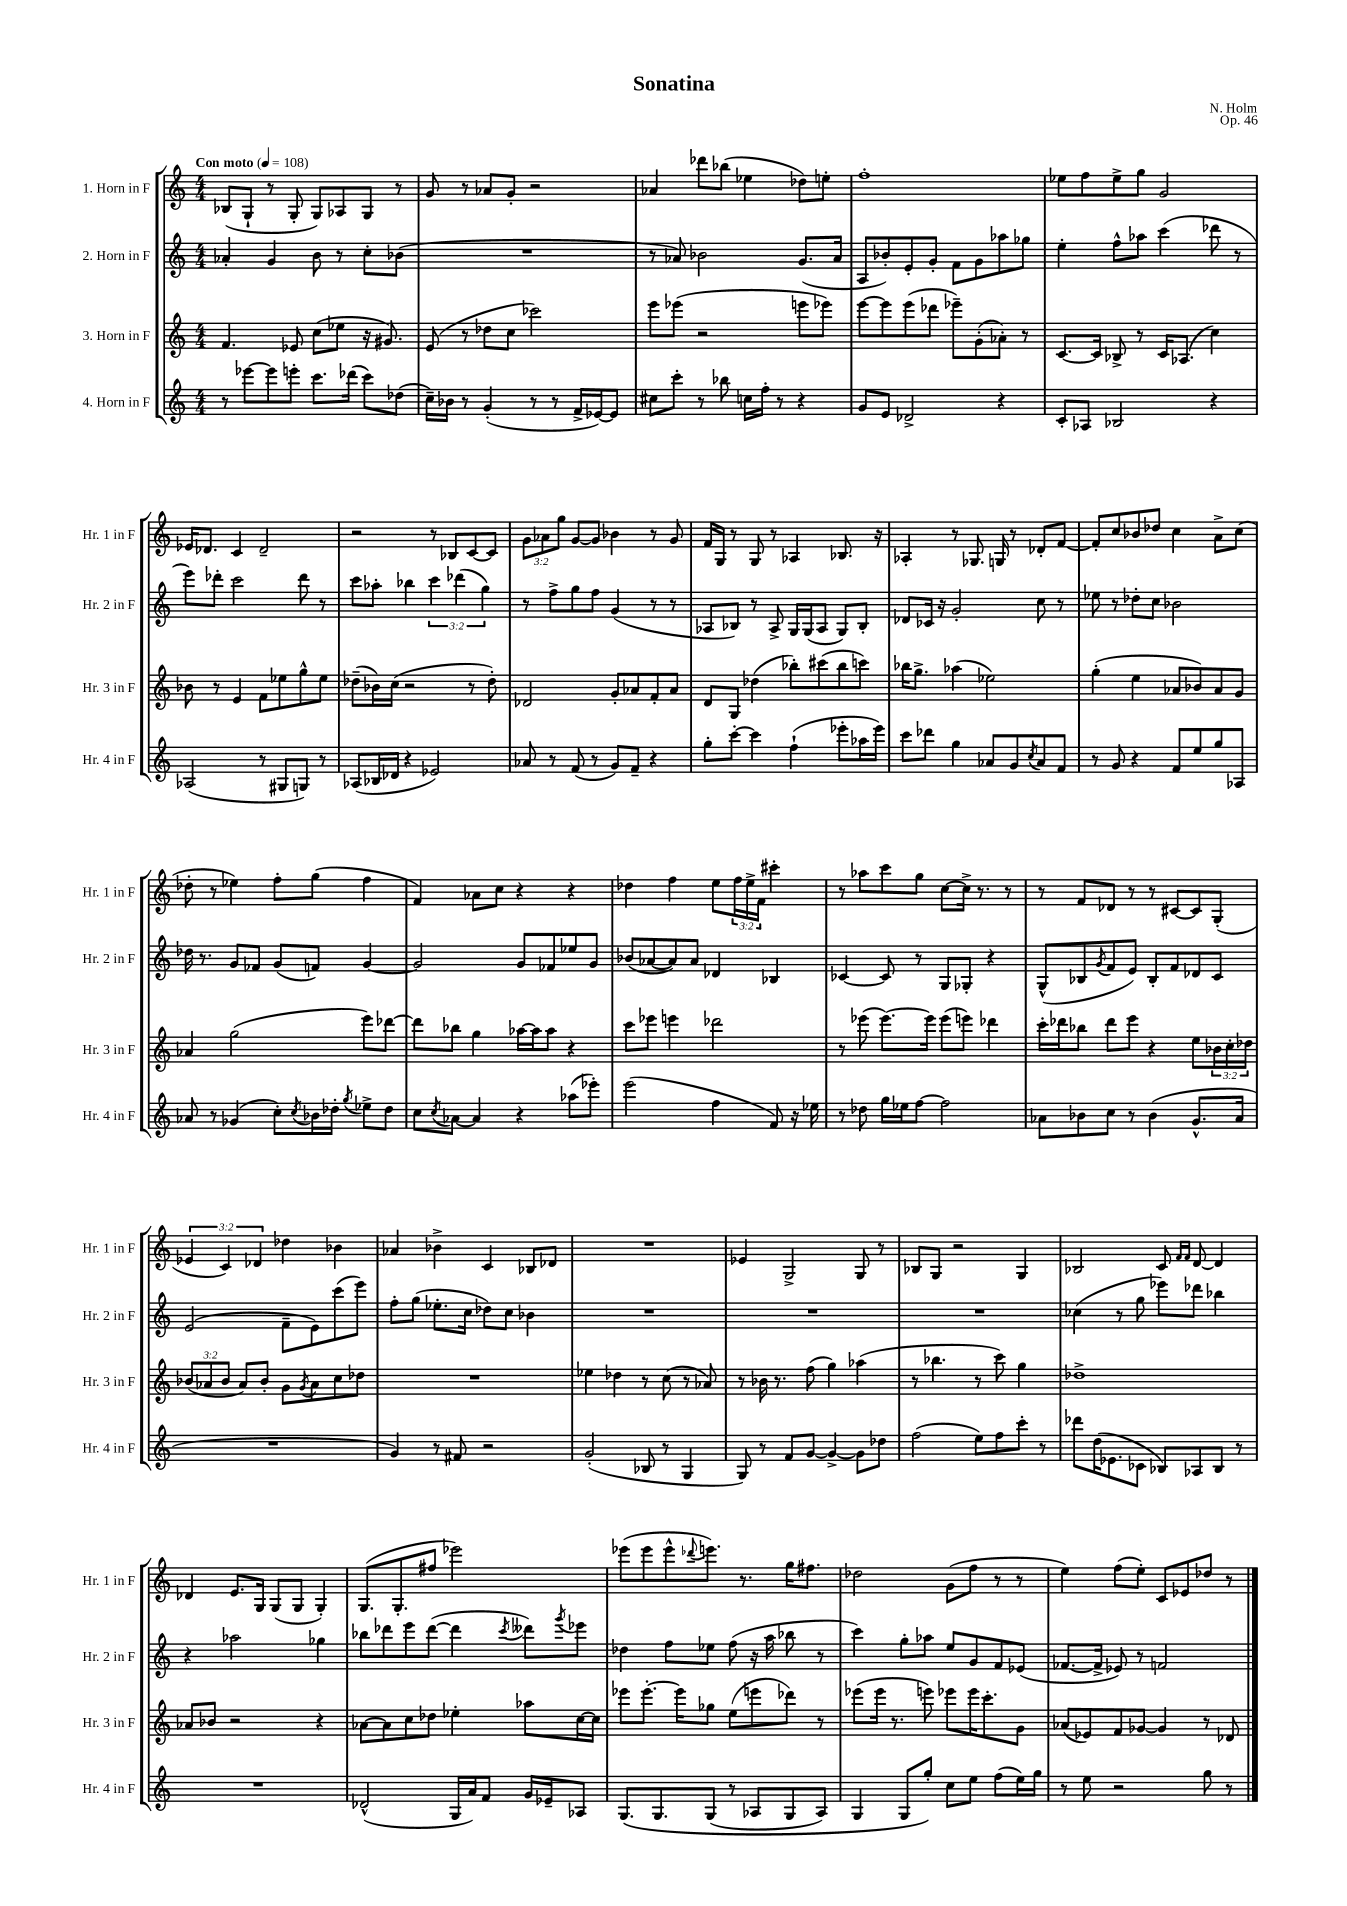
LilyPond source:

\header { title = "Sonatina" composer = "N. Holm" opus = "Op. 46" }
<<
\new StaffGroup <<
\new Staff = "s0" \with { instrumentName = "1. Horn in F" shortInstrumentName = "Hr. 1 in F" } {
    \clef treble \key c \major \numericTimeSignature \time 4/4 \override Staff.TupletNumber.text = #tuplet-number::calc-fraction-text \tempo "Con moto" 4 = 108
    bes8( g8-! r8 g8-. g8) aes8 g8 r8 |
    g'8 r8 aes'8 g'8-. r2 |
    aes'4 des'''8 bes''8( ees''4 des''8) e''8-. |
    f''1-. |
    ees''8 f''8 ees''8-> g''8 g'2 |
    ees'16 des'8. c'4 des'2-- |
    r2 r8 bes8 c'8~ c'8 |
    \tuplet 3/2 { g'8 aes'8 g''8 } g'8~ g'8 bes'4 r8 g'8 |
    f'16 g16 r8 g8 r8 aes4 bes8. r16 |
    aes4-. r8 ges8. g16 r8 des'8-. f'8~ |
    f'8-. c''8 bes'8 des''8 c''4 a'8-> c''8( |
    des''8-. r8 ees''4) f''8-. g''8( f''4 |
    f'4) aes'8 c''8 r4 r4 |
    des''4 f''4 e''8 \tuplet 3/2 { f''16 e''16-> f'16 } cis'''4-. |
    r8 aes''8 c'''8 g''8 c''8~ c''16-> r8. r8 |
    r8 f'8 des'8 r8 r8 cis'8~ cis'8 g8-.( |
    \tuplet 3/2 { ees'4 c'4) des'4 } des''4 bes'4 |
    aes'4 bes'4-> c'4 bes8 des'8 |
    R1 |
    ees'4 g2-> g8 r8 |
    bes8 g8 r2 g4 |
    bes2 c'8 \grace { f'16 f'16 } d'8~ d'4 |
    des'4 e'8. g16 g8( g8 g4-.) |
    g8.( g8.-. fis''8 ees'''2) |
    ees'''8( ees'''8 ees'''8-^ \appoggiatura { des'''8 } e'''8.) r8. g''16 fis''8. |
    des''2 g'8( f''8 r8 r8 |
    e''4) f''8( e''8-.) c'8 ees'8 des''8 r8 \bar "|." |
}
\new Staff = "s1" \with { instrumentName = "2. Horn in F" shortInstrumentName = "Hr. 2 in F" } {
    \clef treble \key c \major \numericTimeSignature \time 4/4 \override Staff.TupletNumber.text = #tuplet-number::calc-fraction-text
    aes'4-. g'4 b'8 r8 c''8-. bes'8( |
    R1 |
    r8 aes'8) bes'2 g'8.( aes'16 |
    a8 bes'8-.) e'8-. g'8-. f'8 g'8 aes''8 ges''8 |
    e''4-. f''8-^ aes''8 c'''4( des'''8 r8 |
    e'''8) des'''8-. c'''2 des'''8 r8 |
    c'''8 aes''8-. bes''4 \tuplet 3/2 { c'''4 des'''4( g''4) } |
    r8 f''8-> g''8 f''8 g'4( r8 r8 |
    aes8 bes8) r8 aes8-> g16 g16( aes8 g8) bes8-. |
    des'8 ces'16 r16 g'2-. c''8 r8 |
    ees''8 r8 des''8-. c''8 bes'2 |
    des''16 r8. g'8 fes'8 g'8( f'8) g'4~ |
    g'2 g'8 fes'8 ees''8 g'8 |
    bes'8( aes'8~ aes'8) aes'8 des'4 bes4 |
    ces'4~ ces'8 r8 g8 ges8-. r4 |
    g8-^( bes8 \acciaccatura { g'8 } f'8 e'8) bes8-. f'8 des'8 c'8 |
    e'2( f'8-- e'8) c'''8( e'''8) |
    f''8-. g''8( ees''8.-. c''16 des''8) c''8 bes'4 |
    R1 |
    R1 |
    R1 |
    ces''4( r8 g''8 ees'''8) des'''8 bes''4 |
    r4 aes''2 ges''4 |
    bes''8 des'''8 e'''8 des'''8~( des'''4 \acciaccatura { c'''8 } deses'''8) \acciaccatura { g'''8 } ees'''8 |
    des''4 f''8 ees''8 f''8( r16 a''16 bes''8 r8 |
    c'''4) g''8-. aes''8 e''8 g'8 f'8 ees'8( |
    fes'8.~ fes'16-> ees'8) r8 f'2 \bar "|." |
}
\new Staff = "s2" \with { instrumentName = "3. Horn in F" shortInstrumentName = "Hr. 3 in F" } {
    \clef treble \key c \major \numericTimeSignature \time 4/4 \override Staff.TupletNumber.text = #tuplet-number::calc-fraction-text
    f'4. ees'8 c''8( ees''8 r16 gis'8.) |
    e'8( r8 des''8 c''8 ces'''2) |
    e'''8 ees'''8( r2 e'''8 ees'''8) |
    e'''8~ e'''8 e'''8( des'''8 ees'''8--) g'8-.( aes'8-.) r8 |
    c'8.~ c'16 bes8-> r8 c'16 aes8.( c''4) |
    bes'8 r8 e'4 f'8 ees''8 g''8-^ ees''8 |
    des''8--( bes'16) c''16( r2 r8 des''8-.) |
    des'2 g'8-. aes'8 f'8-. aes'8 |
    d'8 g8 des''4( bes''8-.) cis'''8( bes''8 c'''8) |
    bes''16 g''8.-> aes''4( ees''2) |
    g''4-.( e''4 aes'8 bes'8) aes'8 g'8 |
    aes'4 g''2( e'''8) des'''8~ |
    des'''8 bes''8 g''4 aes''16~ aes''16 aes''8 r4 |
    c'''8 ees'''8 e'''4 des'''2 |
    r8 ees'''8( ees'''8.~) ees'''16 ees'''8( e'''8) des'''4 |
    c'''16-. des'''16 bes''8 des'''8 e'''8 r4 e''8 \tuplet 3/2 { bes'16 c''16-. des''16 } |
    \tuplet 3/2 { bes'8( aes'8 bes'8 } aes'8) bes'8-. g'8 \acciaccatura { g'8 } aes'8 c''8 des''8 |
    R1 |
    ees''4 des''4 r8 c''8( r8 aes'8) |
    r8 bes'16 r8. f''8( g''4) aes''4( |
    r8 bes''4. r8 c'''8) g''4 |
    des''1-> |
    aes'8 bes'8 r2 r4 |
    aes'8~ aes'8 c''8 des''8 ees''4-. aes''8 c''16~ c''16 |
    ees'''8 ees'''8.~-. ees'''16 ges''8 e''8( e'''8 des'''8) r8 |
    ees'''8( ees'''16 r8. e'''8) ees'''8 ees'''16 c'''8.-. g'8 |
    aes'8( ees'8) f'8 ges'8~ ges'4 r8 des'8 \bar "|." |
}
\new Staff = "s3" \with { instrumentName = "4. Horn in F" shortInstrumentName = "Hr. 4 in F" } {
    \clef treble \key c \major \numericTimeSignature \time 4/4
    r8 ees'''8~ ees'''8 e'''8-. c'''8. des'''16( c'''8) des''8( |
    c''16--) bes'16 r8 g'4-.( r8 r8 f'16-> ees'16~) ees'8 |
    cis''8 c'''8-. r8 bes''8 c''16 f''16-. r8 r4 |
    g'8 e'8 des'2-> r4 |
    c'8-. aes8 bes2 r4 |
    aes2( r8 gis8 g8) r8 |
    aes8( bes16 des'16 r4 ees'2) |
    aes'8 r8 f'8( r8 g'8) f'8-- r4 |
    g''8-. c'''8~-. c'''4 f''4-!( ees'''8-. aes''16 ees'''16) |
    c'''8 des'''8 g''4 aes'8 g'8 \acciaccatura { c''8 } aes'8 f'8 |
    r8 g'8 r4 f'8 e''8 g''8 aes8 |
    aes'8 r8 ges'4( c''8-.) \acciaccatura { c''8 } bes'16 des''16-. \acciaccatura { g''8 } ees''8-> des''8 |
    c''8 \acciaccatura { c''8 } aes'8~ aes'4 r4 aes''8( ees'''8-.) |
    e'''2( f''4 f'8) r16 ees''16 |
    r8 des''8 g''16 ees''16 f''8~ f''2 |
    aes'8 bes'8 c''8 r8 bes'4( g'8.-^ aes'16 |
    R1 |
    g'4) r8 fis'8 r2 |
    g'2-.( bes8 r8 g4 |
    g8) r8 f'8 g'8~ g'4~-> g'8 des''8 |
    f''2( e''8) f''8 c'''8-. r8 |
    des'''8 d''16( ees'8. ces'8 bes8) aes8 bes8 r8 |
    R1 |
    des'2-^( g16 a'16) f'8 g'16 ees'16-- aes8 |
    g8.\( g8. g8( r8 aes8 g8 aes8) |
    g4 g8 g''8-.\) c''8 e''8 f''8( e''16) g''16 |
    r8 e''8 r2 g''8 r8 \bar "|." |
}
>>
>>
\layout { \context { \Score \remove "Bar_number_engraver" } }
